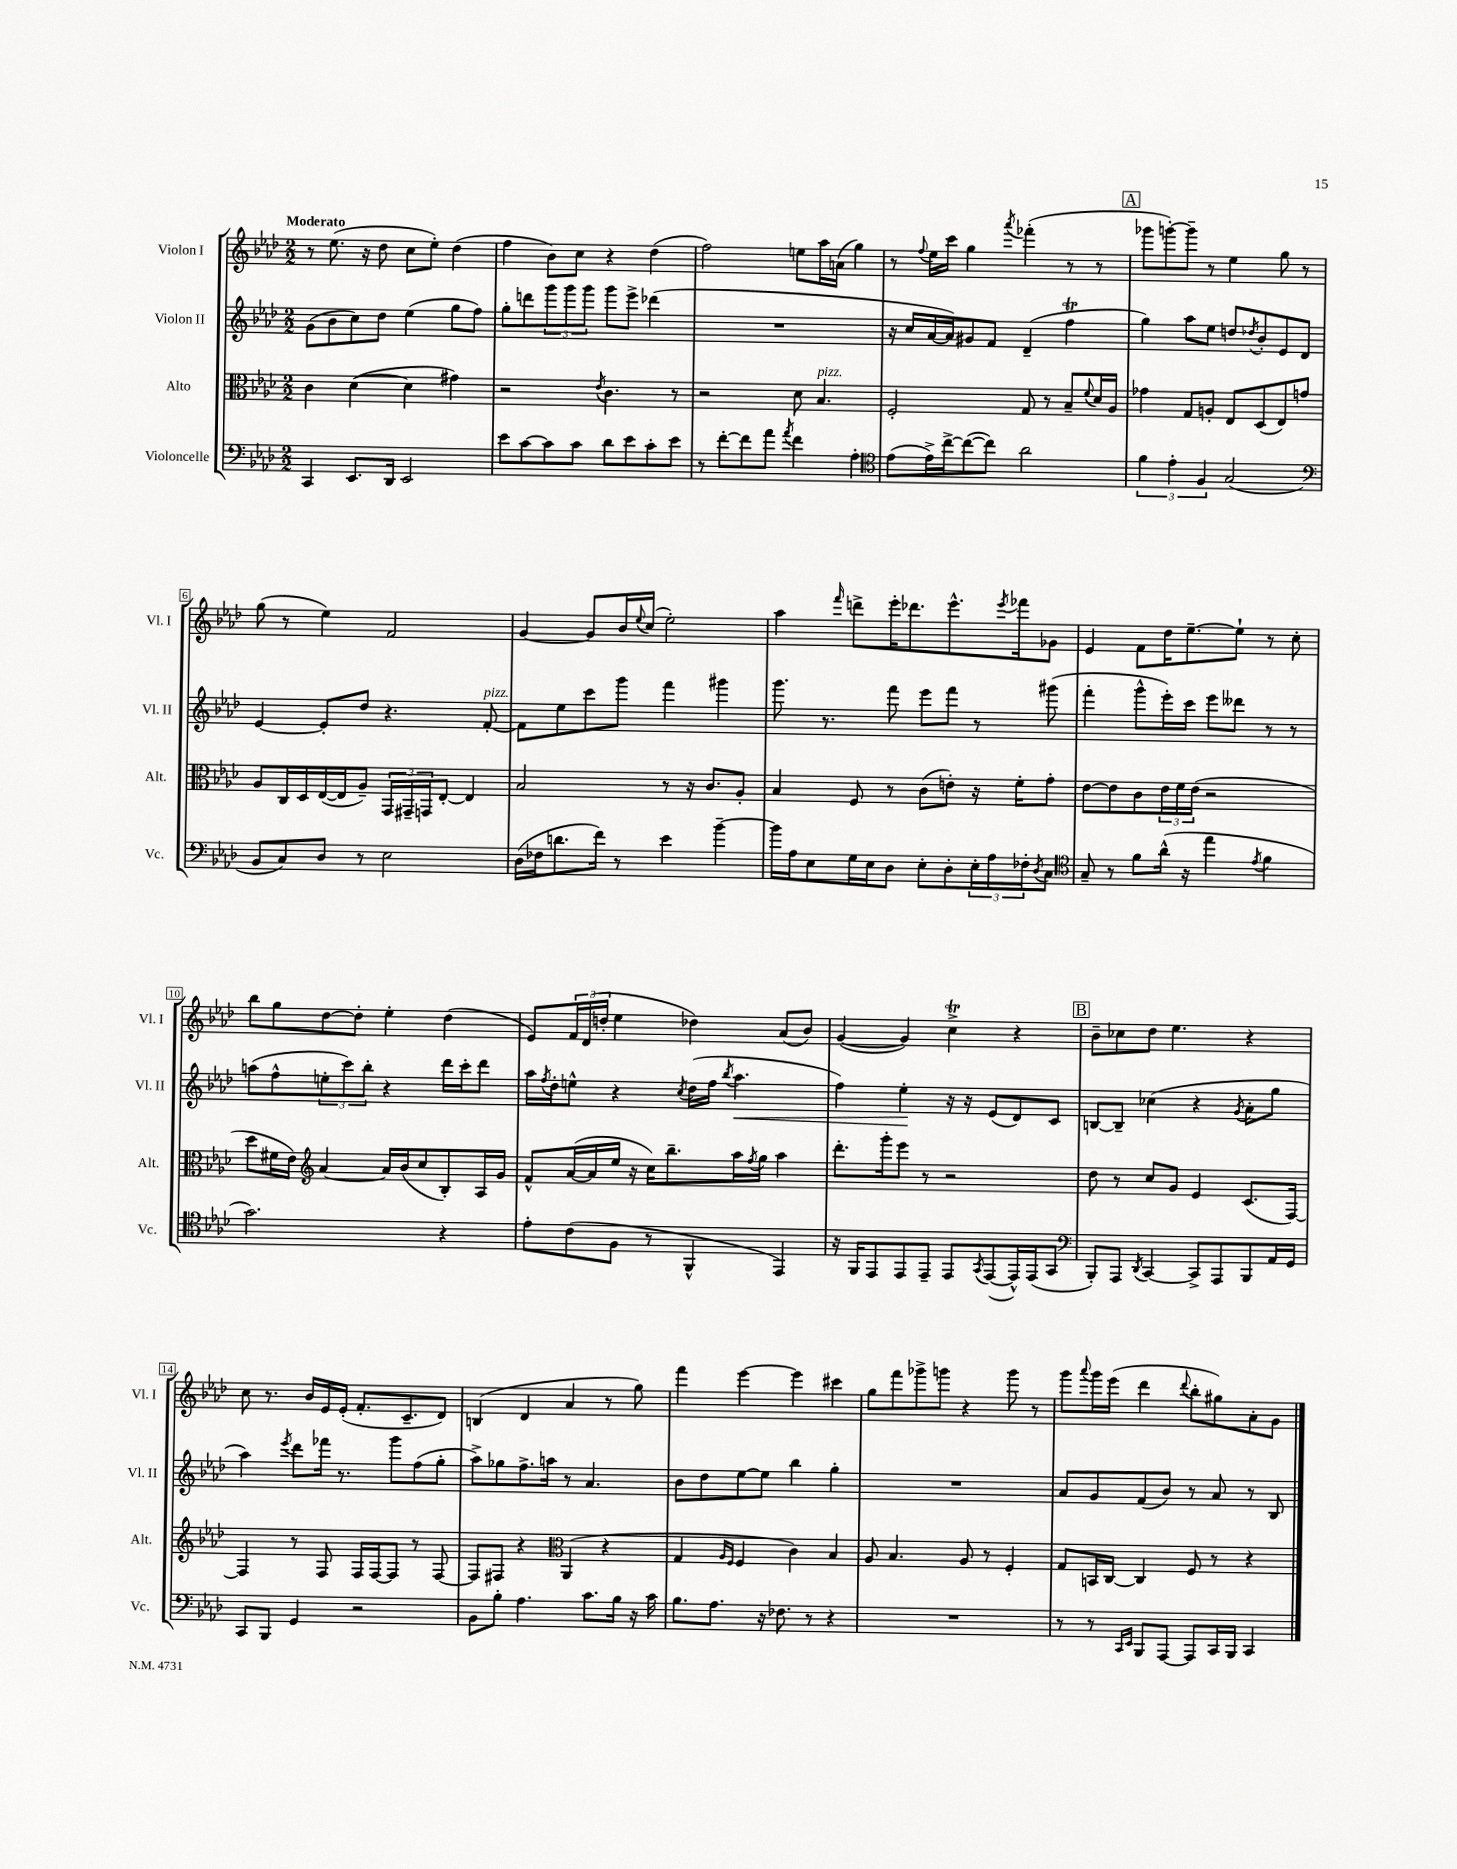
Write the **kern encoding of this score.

**kern	**kern	**kern	**kern
*staff4	*staff3	*staff2	*staff1
*clefF4	*clefC3	*clefG2	*clefG2
*k[b-e-a-d-]	*k[b-e-a-d-]	*k[b-e-a-d-]	*k[b-e-a-d-]
*M2/2	*M2/2	*M2/2	*M2/2
4CC	4c	(8g	8r
.	.	8b-	(8.ee-
8.EE-	([4d-	8cc)	.
.	.	.	16r
.	.	8dd-	8dd-
16DD-	.	.	.
2EE-	4d-]	(4ee-	8cc
.	.	.	8ee-')
.	4g#)	8gg	(4dd-
.	.	8ff)	.
=	=	=	=
8e-	2r	8gg'	4ff
[8c	.	8ddd	.
8c]	.	12ggg	8b-)
.	.	12ggg	.
8c	.	.	8cc
.	.	12ggg	.
.	8qe-	.	.
8d-	4.c	8ggg	4r
8e-	.	8eee-^	.
8c'	.	(4ddd-	(4dd-
8e-	8r	.	.
=	=	=	=
8r	2r	1r	2ff)
[8f'	.	.	.
8f]	.	.	.
8a-	.	.	.
8qa-	.	.	.
4f	8d-	.	8ee
.	4.B-	.	16aa-
.	.	.	(16a
4A-'	.	.	4gg)
=	=	=	=
*clefC4	*	*	*
(8e-	2F'	16r	8r
.	.	16cc	.
.	.	.	8qqff
16e-^)	.	[16a-	16ee-
[16cc^	.	16a-])	16ccc
(8cc_	.	8g#	4gg
8cc])	.	8f	.
.	.	.	8qaaa-
2a-	8G	(4d-~	(4fff-'
.	8r	.	.
.	8B-~	4ff	8r
.	8qqf	.	.
.	16d-	.	8r
.	16A-	.	.
=	=	=	=
6f	4g-	4gg)	8ggg-
.	.	.	[8ggg')
6e-'	.	.	.
.	8G	8aa-	8ggg~]
6F	.	.	.
.	8A'	8ee-	8r
(2G	8E-	8dd	4ee-
.	.	8qdd-	.
.	(8D-	8b-'	.
.	8E-)	8e-	8gg
.	8g	8d-	8r
=	=	=	=
*clefF4	*	*	*
8BB-	8A-	[4e-	(8gg
8C)	16C	.	8r
.	16D-	.	.
8D-	([16E-	8e-']	4ee-)
.	16E-]	.	.
8r	8A-~)	8dd-	.
2E-	24GG	4.r	2f
.	24GG#~	.	.
.	24GG	.	.
.	[8E-'	.	.
.	4E-]	.	.
.	.	[8f'	.
=	=	=	=
(16D-	2B-	8f]	[4g
16F-	.	.	.
8.d	.	8ee-	.
.	.	8ccc	8g]
16f)	.	.	.
8r	.	8ggg	16b-
.	.	.	8qqee-
.	.	.	(16cc
4e-	8r	4fff	2ee-')
.	16r	.	.
.	8.c	.	.
[4b-~	.	4ggg#	.
.	8A-'	.	.
=	=	=	=
16b-]	4B-	8.ggg	4aa-
16A-	.	.	.
8E-	.	.	.
.	.	8.r	.
.	.	.	16qqfff
16G	8F	.	8ddd^
16E-	.	.	.
8D-	8r	8fff	16eee-'
.	.	.	8.ddd-
8E-'	(8c	8eee-	.
8D-'	8e')	8fff	8.eee-^^
24E-'	16r	8r	.
24A-	.	.	.
.	.	.	8qeee-
.	16f'	.	16fff-
24F-'	.	.	.
8qD-	.	.	.
8C	8g'	(8ggg#	8g-
=	=	=	=
*clefC4	*	*	*
8G~	[8e-	4fff'	4e-
8r	8e-]	.	.
8f	8c	8ggg^^	8f
(16a-^^	24e-	16eee-')	16dd-
.	24f	.	.
16r	.	16ccc	[8.ee-~
.	(24e-	.	.
4ee-	2r	8eee-	.
.	.	8ddd--	8ee-`]
8qe-	.	.	.
4f	.	8r	8r
.	.	8r	8cc'
=	=	=	=
2.g)	8dd-	(8aa	8bb-
.	16f#	8ff^^	8gg
.	16e-)	.	.
*	*clefG2	*	*
.	[4a-	12ee'	[8dd-
.	.	12ccc)	.
.	.	.	8dd-']
.	.	12bb-'	.
.	16a-]	4r	4ee-'
.	(16b-	.	.
.	8cc	.	.
4r	8B-')	16ddd-	(4dd-
.	.	16ccc'	.
.	16A-	8ddd-	.
.	16g	.	.
=	=	=	=
8e-'	8f^^	16aa-	8e-)
.	.	8qff	.
.	.	16dd-'	.
(8c	([16a-	8ee^^	24f
.	.	.	(24d-
.	16a-]	.	.
.	.	.	24dd'
8F	16ee-	4r	4ee-
.	16r	.	.
8r	16cc)	.	.
.	8.bb-~	.	.
.	.	8qcc	.
4FF^^	.	(16dd-	4dd-)
.	.	16ff	.
.	.	8qbb-	.
.	16aa-	4.aa-	.
.	8qff	.	.
.	16gg	.	.
4EE-)	4aa-	.	(8a-
.	.	.	8b-)
=	=	=	=
16r	8.ddd-'	4ff)	([4g
16FF	.	.	.
8EE-	.	.	.
.	16ggg'	.	.
8EE-	8eee-	4ee-'	4g])
8EE-~	8r	.	.
8EE-	2r	16r	4cc^
.	.	16r	.
8qGG	.	.	.
([8EE-	.	(8e-	.
16EE-^^])	.	8d-)	4r
(16EE-	.	.	.
8GG	.	8c	.
=	=	=	=
*clefF4	*	*	*
8BBB-')	8dd-	[8B	8b-~
8AAA-	8r	8B~]	8cc-
8qDD-	.	.	.
[4CC	8cc	(4cc-	8dd-
.	8g	.	4.ee-
8CC^]	4e-	4r	.
8AAA-	.	.	.
.	.	8qg	.
8BBB-	(8.c	8a-'	4r
16AA-	.	8gg	.
16GG	[16F)	.	.
=	=	=	=
8CC	4F]	4aa-)	8cc
8BBB-	.	.	8.r
.	.	8qeee-	.
4GG	8r	8ddd-	.
.	.	.	16b-
.	8F	16fff-	16e-
.	.	8.r	(16e-'
2r	16F	.	8.f'
.	[16F	.	.
.	8F]	8ggg	.
.	.	.	8.c~
.	8r	(8ff	.
.	[8F	8gg'	8d-)
=	=	=	=
8BB-	8F]	8aa-^)	(4B
8B-'	8F#	8gg-	.
4.A-	4r	8.ff^	4d-
.	.	16aa	.
*	*clefC3	*	*
.	(4AA-	8r	4a-
8.c	.	4.a-	.
.	4r	.	8r
16B-	.	.	.
16r	.	.	8gg)
16c	.	.	.
=	=	=	=
8.B-	4G	8b-	4fff
.	.	8dd-	.
8.A-	.	.	.
.	16qqA-	.	.
.	16qqF	.	.
.	4F	[8ee-	[4eee-
16r	.	8ee-]	.
8.F-	.	.	.
.	4c)	4bb-	4eee-]
8r	.	.	.
4r	4B-	4gg'	4ccc#
=	=	=	=
1r	8A-	1r	8gg
.	4.B-	.	8fff
.	.	.	8ggg-^
.	.	.	8ggg
.	8A-	.	4r
.	8r	.	.
.	4F'	.	8ggg
.	.	.	8r
=	=	=	=
8r	8G	8a-	8ggg
.	.	.	8qqaaa-
8r	16BB	8g	16ggg
.	[16C	.	(16eee-
16qqCC	.	.	.
16qqEE-	.	.	.
8BBB-	4C]	(8f	4ddd-
[8AAA-	.	8b-)	.
.	.	.	8qqddd-
8AAA-]	8F	8r	8bb-'
16CC	8r	8a-	8gg#)
16BBB-	.	.	.
4CC	4r	8r	8a-'
.	.	8B-	8g
==	==	==	==
*-	*-	*-	*-
